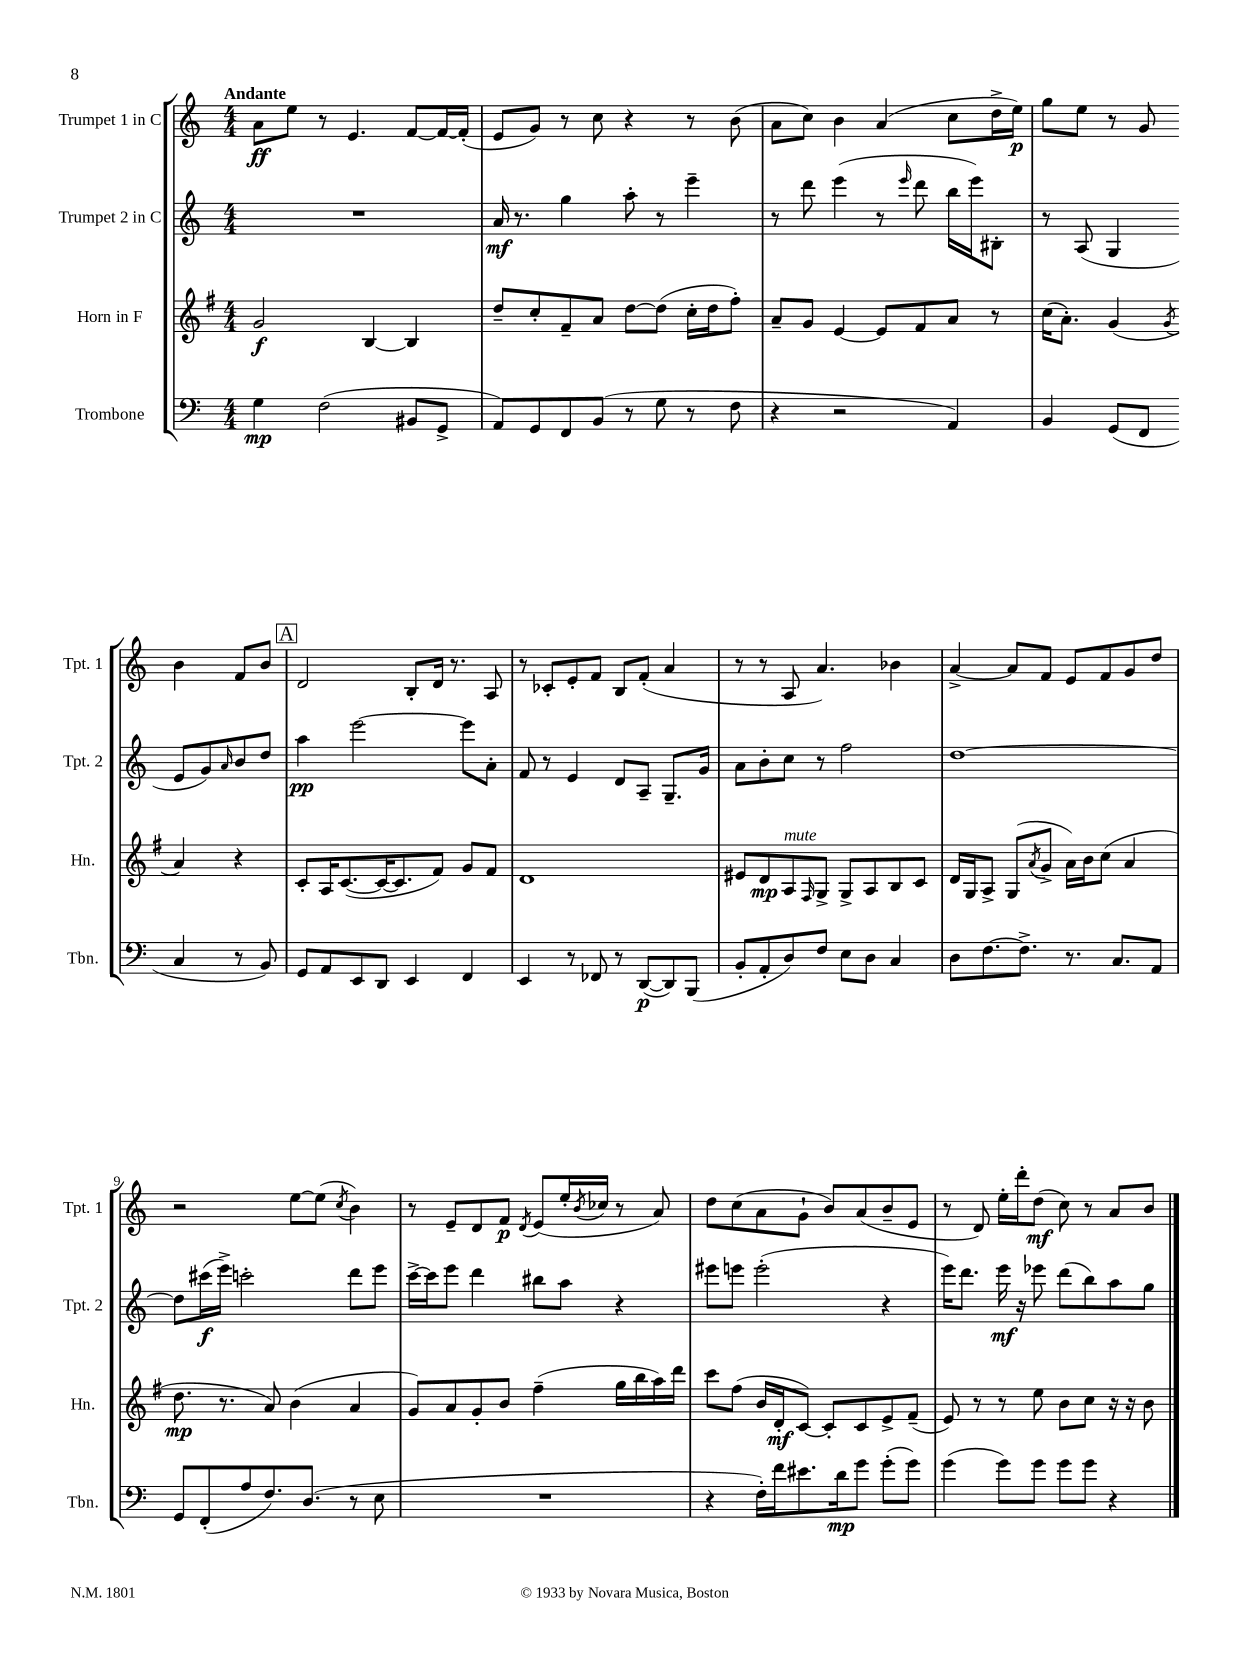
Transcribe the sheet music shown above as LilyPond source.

<<
\new StaffGroup <<
\new Staff = "s0" \with { instrumentName = "Trumpet 1 in C" shortInstrumentName = "Tpt. 1" } {
    \clef treble \key c \major \numericTimeSignature \time 4/4 \tempo "Andante"
    a'8\ff e''8 r8 e'4. f'8~ f'16~ f'16-.( |
    e'8 g'8) r8 c''8 r4 r8 b'8( |
    a'8 c''8) b'4 a'4( c''8 d''16-> e''16\p) |
    g''8 e''8 r8 g'8 b'4 f'8 b'8 |
    \mark \markup { \box "A" } d'2 b8-. d'16 r8. a8 |
    r8 ces'8-. e'8-. f'8 b8 f'8-.( a'4 |
    r8 r8 a8 a'4.) bes'4 |
    a'4~-> a'8 f'8 e'8 f'8 g'8 d''8 |
    r2 e''8~ e''8( \acciaccatura { c''8 } b'4) |
    r8 e'8-- d'8 f'8\p \acciaccatura { d'8 } e'8( e''16-. \acciaccatura { b'8 } ces''16 r8 a'8) |
    d''8 c''8( a'8 g'8-! b'8) a'8( b'8-- e'8 |
    r8 d'8) e''16-. d'''16-. d''8\mf( c''8) r8 a'8 b'8 \bar "|." |
}
\new Staff = "s1" \with { instrumentName = "Trumpet 2 in C" shortInstrumentName = "Tpt. 2" } {
    \clef treble \key c \major \numericTimeSignature \time 4/4
    R1 |
    a'16\mf r8. g''4 a''8-. r8 e'''4-- |
    r8 d'''8 e'''4( r8 \grace { e'''16 } d'''8 b''16 e'''16) bis8-. |
    r8 a8( g4 e'8 g'8) \grace { a'16 } b'8 d''8 |
    \mark \markup { \box "A" } a''4\pp e'''2~ e'''8 a'8-. |
    f'8 r8 e'4 d'8 a8-- g8.-- g'16 |
    a'8 b'8-. c''8 r8 f''2 |
    d''1~ |
    d''8 cis'''16\f( e'''16->) c'''2-. d'''8 e'''8 |
    c'''16~-> c'''16 e'''8 d'''4 bis''8 a''8 r4 |
    eis'''8 e'''8 e'''2-.( r4 |
    e'''16) d'''8. e'''16\mf r16 ees'''8 d'''8( b''8) a''8 g''8 \bar "|." |
}
\new Staff = "s2" \with { instrumentName = "Horn in F" shortInstrumentName = "Hn." } {
    \clef treble \key g \major \numericTimeSignature \time 4/4
    g'2\f b4~ b4 |
    d''8-- c''8-. fis'8-- a'8 d''8~ d''8( c''16-. d''16 fis''8-.) |
    a'8-- g'8 e'4~ e'8 fis'8 a'8 r8 |
    c''16( a'8.-.) g'4( \acciaccatura { g'8 } a'4) r4 |
    \mark \markup { \box "A" } c'8-. a16 c'8.~( c'16~ c'8. fis'8) g'8 fis'8 |
    d'1 |
    eis'8 d'8\mp a8^\markup { \italic "mute" } \grace { fis16 } g8-> g8-> a8 b8 c'8 |
    d'16 g16 a8-> g8( \acciaccatura { a'8 } g'8-> a'16) b'16 c''8( a'4 |
    d''8.\mp r8. a'8) b'4( a'4 |
    g'8) a'8 g'8-. b'8 fis''4--( g''16 b''16 a''16) d'''16 |
    c'''8 fis''8( b'16 d'16-.\mf c'8~) c'8-. c'8 e'8-> fis'8--( |
    e'8) r8 r8 e''8 b'8 c''8 r16 r16 b'8 \bar "|." |
}
\new Staff = "s3" \with { instrumentName = "Trombone" shortInstrumentName = "Tbn." } {
    \clef bass \key c \major \numericTimeSignature \time 4/4
    g4\mp f2( bis,8 g,8-> |
    a,8) g,8 f,8 b,8( r8 g8 r8 f8 |
    r4 r2 a,4) |
    b,4 g,8( f,8 c4 r8 b,8) |
    \mark \markup { \box "A" } g,8 a,8 e,8 d,8 e,4 f,4 |
    e,4 r8 fes,8 r8 d,8~\p( d,8) b,,8( |
    b,8-. a,8-. d8) f8 e8 d8 c4 |
    d8 f8.~ f8.-> r8. c8. a,8 |
    g,8 f,8-.( a8 f8.) d8.( r8 e8 |
    R1 |
    r4 f16-.) f'16 eis'8. d'16\mp g'8 g'8-.( g'8) |
    g'4( g'8) g'8 g'8 g'8 r4 \bar "|." |
}
>>
>>
